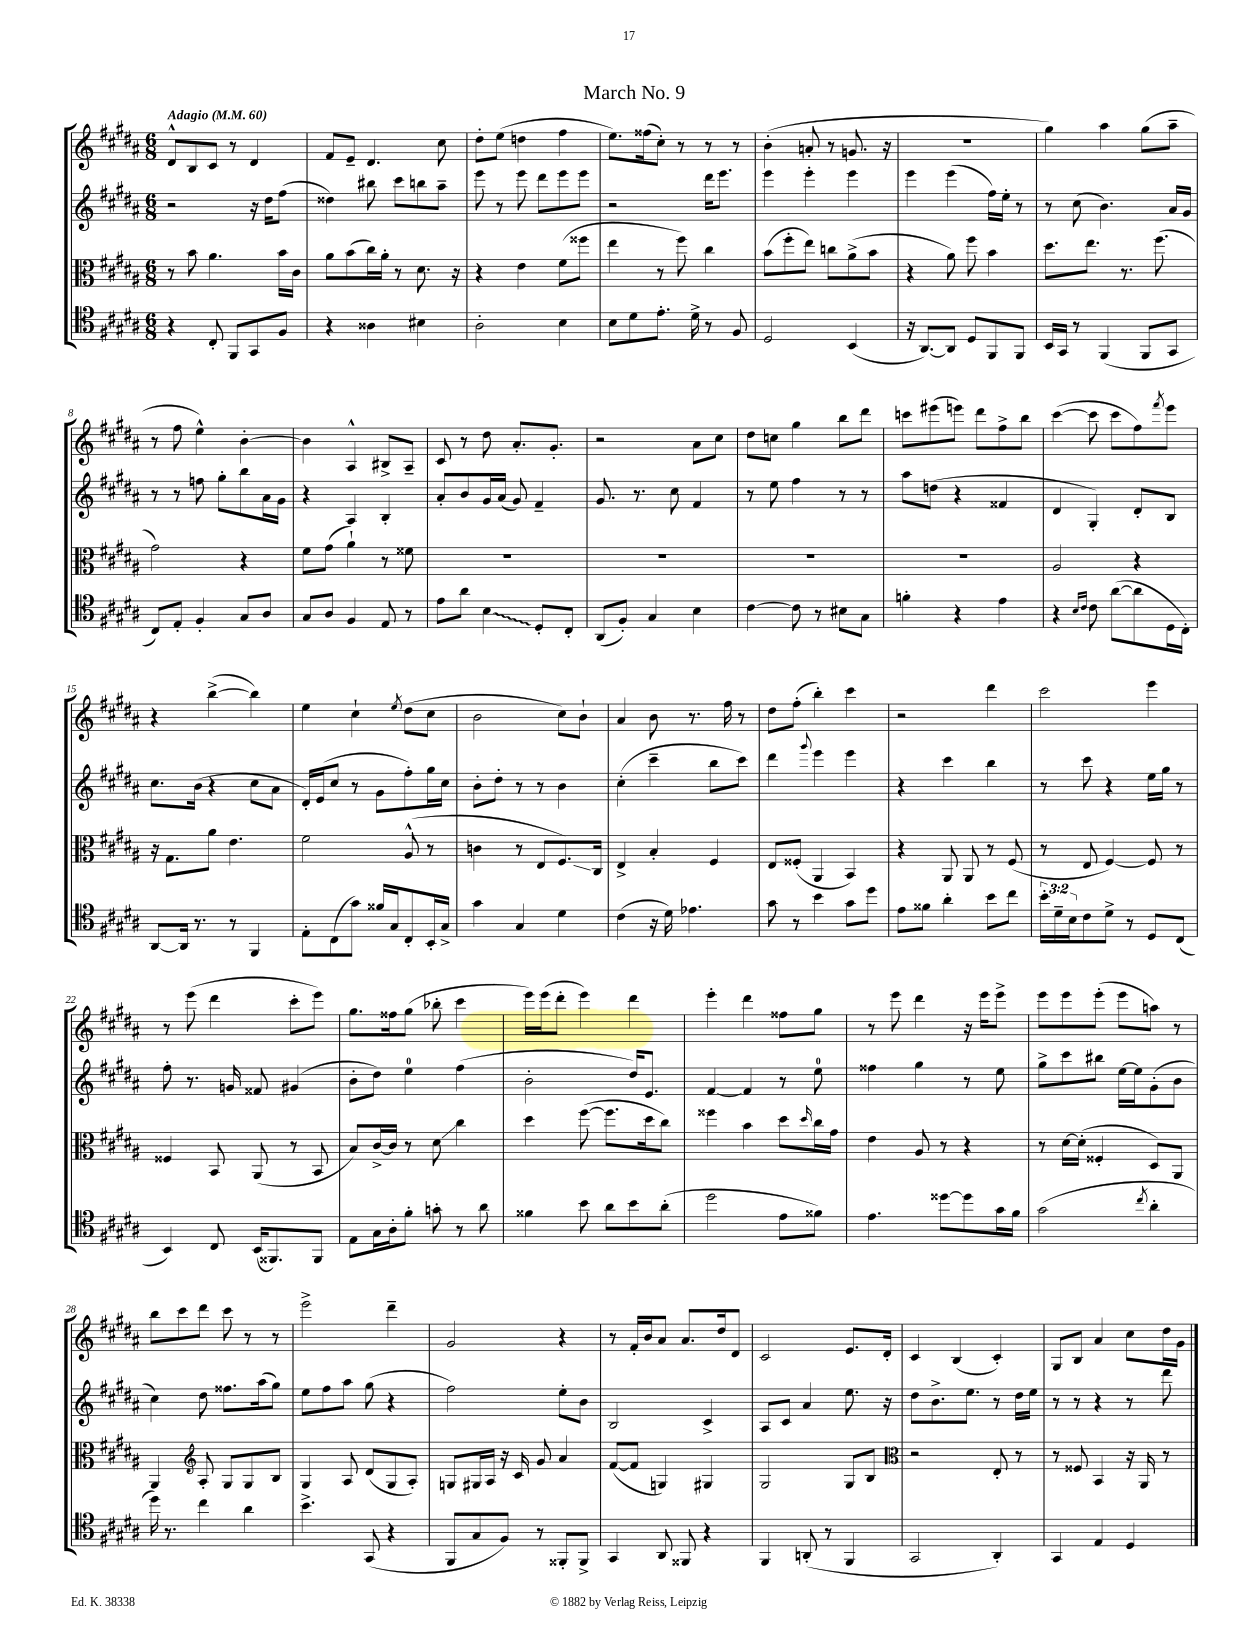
\header { title = "March No. 9" }
<<
\new StaffGroup <<
\new Staff = "s0" {
    \clef treble \key b \major \numericTimeSignature \time 6/8 \tempo "Adagio" 4 = 60
    dis'8-^ b8 cis'8 r8 dis'4 |
    fis'8 e'8-- dis'4. cis''8 |
    dis''8-. e''8( d''4 fis''4 |
    e''8.) fisis''16( cis''8-.) r8 r8 r8 |
    b'4-.( a'8-. r8 g'8. r16 |
    R2. |
    gis''4) ais''4 gis''8( ais''8-- |
    r8 fis''8 e''4-^) b'4~-. |
    b'4 ais4-^ bis8-> ais8-- |
    cis'8 r8 dis''8 ais'8.-. gis'8.-. |
    r2 ais'8 cis''8 |
    dis''8 c''8 gis''4 b''8 dis'''8 |
    c'''8 eis'''8( e'''8) dis'''8 fis''8-> b''8 |
    cis'''4~( cis'''8 cis'''8 fis''8) \acciaccatura { fis'''8 } e'''8 |
    r4 b''4~->( b''4) |
    e''4 cis''4-! \acciaccatura { e''8 } dis''8( cis''8 |
    b'2 cis''8) b'8-! |
    ais'4 b'8 r8. fis''16 r8 |
    dis''8 fis''8-.( b''4-.) cis'''4 |
    r2 dis'''4 |
    cis'''2 e'''4 |
    r8 e'''8( dis'''4 cis'''8-. e'''8) |
    gis''8. fisis''16 gis''8( bes''8-. cis'''4 |
    e'''16) e'''16( dis'''8-. e'''4) dis'''4 |
    e'''4-. dis'''4 fisis''8 gis''8 |
    r8 e'''8 dis'''4 r16 e'''16 e'''8-> |
    e'''8 e'''8 e'''8-.( e'''8 a''8) r8 |
    b''8 cis'''8 dis'''8 cis'''8 r8 r8 |
    e'''2-> dis'''4-- |
    gis'2 r4 |
    r8 fis'16-. b'16 ais'8 ais'8. dis''16 dis'8 |
    cis'2 e'8. dis'16-. |
    cis'4 b4( cis'4-.) |
    gis8 b8 ais'4 cis''8 dis''16 gis'16 \bar "|." |
}
\new Staff = "s1" {
    \clef treble \key b \major \numericTimeSignature \time 6/8
    r2 r16 dis''16 fis''8( |
    disis''4) bis''8 cis'''8 b''8 ais''8-- |
    e'''8 r8 e'''8 dis'''8 e'''8 e'''8 |
    r2 dis'''16 e'''8. |
    e'''4 e'''4-. e'''4 |
    e'''4 e'''4( fis''16) e''16-. r8 |
    r8 cis''8( b'4.) ais'16 gis'16 |
    r8 r8 f''8 gis''8-. b''8 ais'16 gis'16 |
    r4 ais4 b4-. |
    ais'8-. b'8 gis'16 ais'16( gis'8) fis'4-- |
    gis'8. r8. cis''8 fis'4 |
    r8 e''8 fis''4 r8 r8 |
    ais''8 d''8( r4 fisis'4 |
    dis'4 gis4-.) dis'8-. b8 |
    cis''8. b'16( r4 cis''8 ais'8 |
    dis'16-.) e'16( cis''8 r8 gis'8 fis''8-.) gis''16 cis''16 |
    b'8-. dis''8-. r8 r8 b'4 |
    cis''4-.( cis'''4-- b''8 cis'''8) |
    dis'''4 \appoggiatura { gis'''8 } e'''4 e'''4 |
    r4 cis'''4 b''4 |
    r8 cis'''8 r4 e''16 gis''16 r8 |
    fis''8-. r8. g'16 fisis'8 gis'4( |
    b'8-. dis''8) e''4-0 fis''4( |
    b'2-. dis''16) e'8. |
    fis'4~ fis'4 r8 e''8-0 |
    fisis''4 gis''4 r8 e''8 |
    gis''8-> cis'''8 bis''8 e''16~ e''16 gis'8-.( b'8 |
    cis''4) dis''8 fisis''8. ais''16( gis''8) |
    e''8 fis''8 ais''8 gis''8( r4 |
    fis''2) e''8-. b'8 |
    b2 cis'4-> |
    ais8 cis'8 ais'4 e''8. r16 |
    dis''8 b'8.-> e''8. r8 dis''16 e''16 |
    r8 r8 r4 r8 dis'''8 \bar "|." |
}
\new Staff = "s2" {
    \clef alto \key b \major \numericTimeSignature \time 6/8
    r8 b'8 ais'4. b'16 cis'16 |
    ais'8 b'8( cis''16) ais'16-. r8 dis'8. r16 |
    r4 e'4 fis'8( fisis''8 |
    e''4 r8 fis''8) cis''4 |
    b'8( fis''8-. e''8) c''8 ais'8->( b'8 |
    r4 ais'8) fis''8 b'4 |
    dis''8. e''8. r8. fis''8.( |
    gis'2) r4 |
    fis'8 gis'8( ais'4-!) r8 fisis'8 |
    R2. |
    R2. |
    R2. |
    R2. |
    ais2 r4 |
    r16 gis8. ais'8 e'4. |
    fis'2 ais8-^( r8 |
    c'4 r8 e8 fis8.\glissando) cis16 |
    e4-> b4-. fis4 |
    e8 fisis8-.( ais,4 b,4) |
    r4 ais,8 ais,8 r8 fis8( |
    r8 e8 fis4~) fis8 r8 |
    fisis4 b,8 ais,8( r8 b,8 |
    b8) cis'16~-> cis'16 r8 dis'8\glissando cis''4 |
    dis''4 fis''8~( fis''8. dis''16 cis''8) |
    fisis''4 b'4 dis''8 \grace { dis''16 } cis''16 gis'16 |
    e'4 ais8 r8 r4 |
    r8 dis'16~ dis'16-.( fisis4-. dis8) ais,8 |
    ais,4 \clef treble ais8-. gis8 gis8 b8 |
    gis4 ais8 dis'8( gis8 ais8-.) |
    g8 gis16 ais16 r16 cis'16 gis'8 ais'4 |
    fis'8~( fis'8 g4) gis4 |
    gis2 gis8 b8 |
    \clef alto r2 e8-. r8 |
    r8 fisis8 b,4 r16 ais,16 r8 \bar "|." |
}
\new Staff = "s3" {
    \clef tenor \key b \major \numericTimeSignature \time 6/8 \override Staff.TupletNumber.text = #tuplet-number::calc-fraction-text
    r4 cis8-. fis,8 gis,8 fis8 |
    r4 aisis4 bis4 |
    ais2-. b4 |
    b8 dis'8 e'8.-. dis'16-> r8 fis8 |
    dis2 b,4( |
    r16 ais,8.~) ais,8 dis8 fis,8 fis,8 |
    b,16 gis,16 r8 fis,4( fis,8 gis,8 |
    cis8) e8-. fis4-. gis8 ais8 |
    gis8 ais8 fis4 e8 r8 |
    e'8 ais'8 \once \override Glissando.style = #'zigzag b4\glissando dis8-. cis8-. |
    ais,8( fis8-.) gis4 b4 |
    cis'4~ cis'8 r8 bis8 gis8 |
    f'4-. r4 e'4 |
    r4 \grace { b16 cis'16 } cis'8 ais'8~( ais'8 dis16 cis16-.) |
    ais,8~ ais,16 r8. r8 fis,4 |
    e8-. cis8( gis'8) fisis'16 gis16 cis8-. b,16-. gis16-> |
    gis'4 gis4 dis'4 |
    cis'4( r16 dis'16) ees'4. |
    gis'8 r8 b'4 gis'8 dis''8 |
    e'8 fisis'8 ais'4-. b'8 cis''8 |
    \tuplet 3/2 { b'16-. dis'16-- b16 } cis'8 dis'8-> r8 dis8 cis8( |
    b,4) cis8 b,16( fisis,8.) fisis,8 |
    e8 gis16 ais16-. fis'8-. g'8-. r8 ais'8 |
    fisis'4 b'8 ais'8 b'8 ais'8-.( |
    dis''2 e'8 fisis'8) |
    e'4. disis''8~ disis''8 gis'16 fis'16 |
    gis'2( \acciaccatura { cis''8 } ais'4-. |
    dis''16) r8. cis''4 ais'4 |
    b'4.-> gis,8( r4 |
    fis,8 gis8 fis8) r8 fisis,8-. fisis,8-> |
    gis,4 ais,8 fisis,8 r4 |
    fis,4 a,8-.( r8 fis,4 |
    gis,2 ais,4-.) |
    gis,4 e4 dis4 \bar "|." |
}
>>
>>
